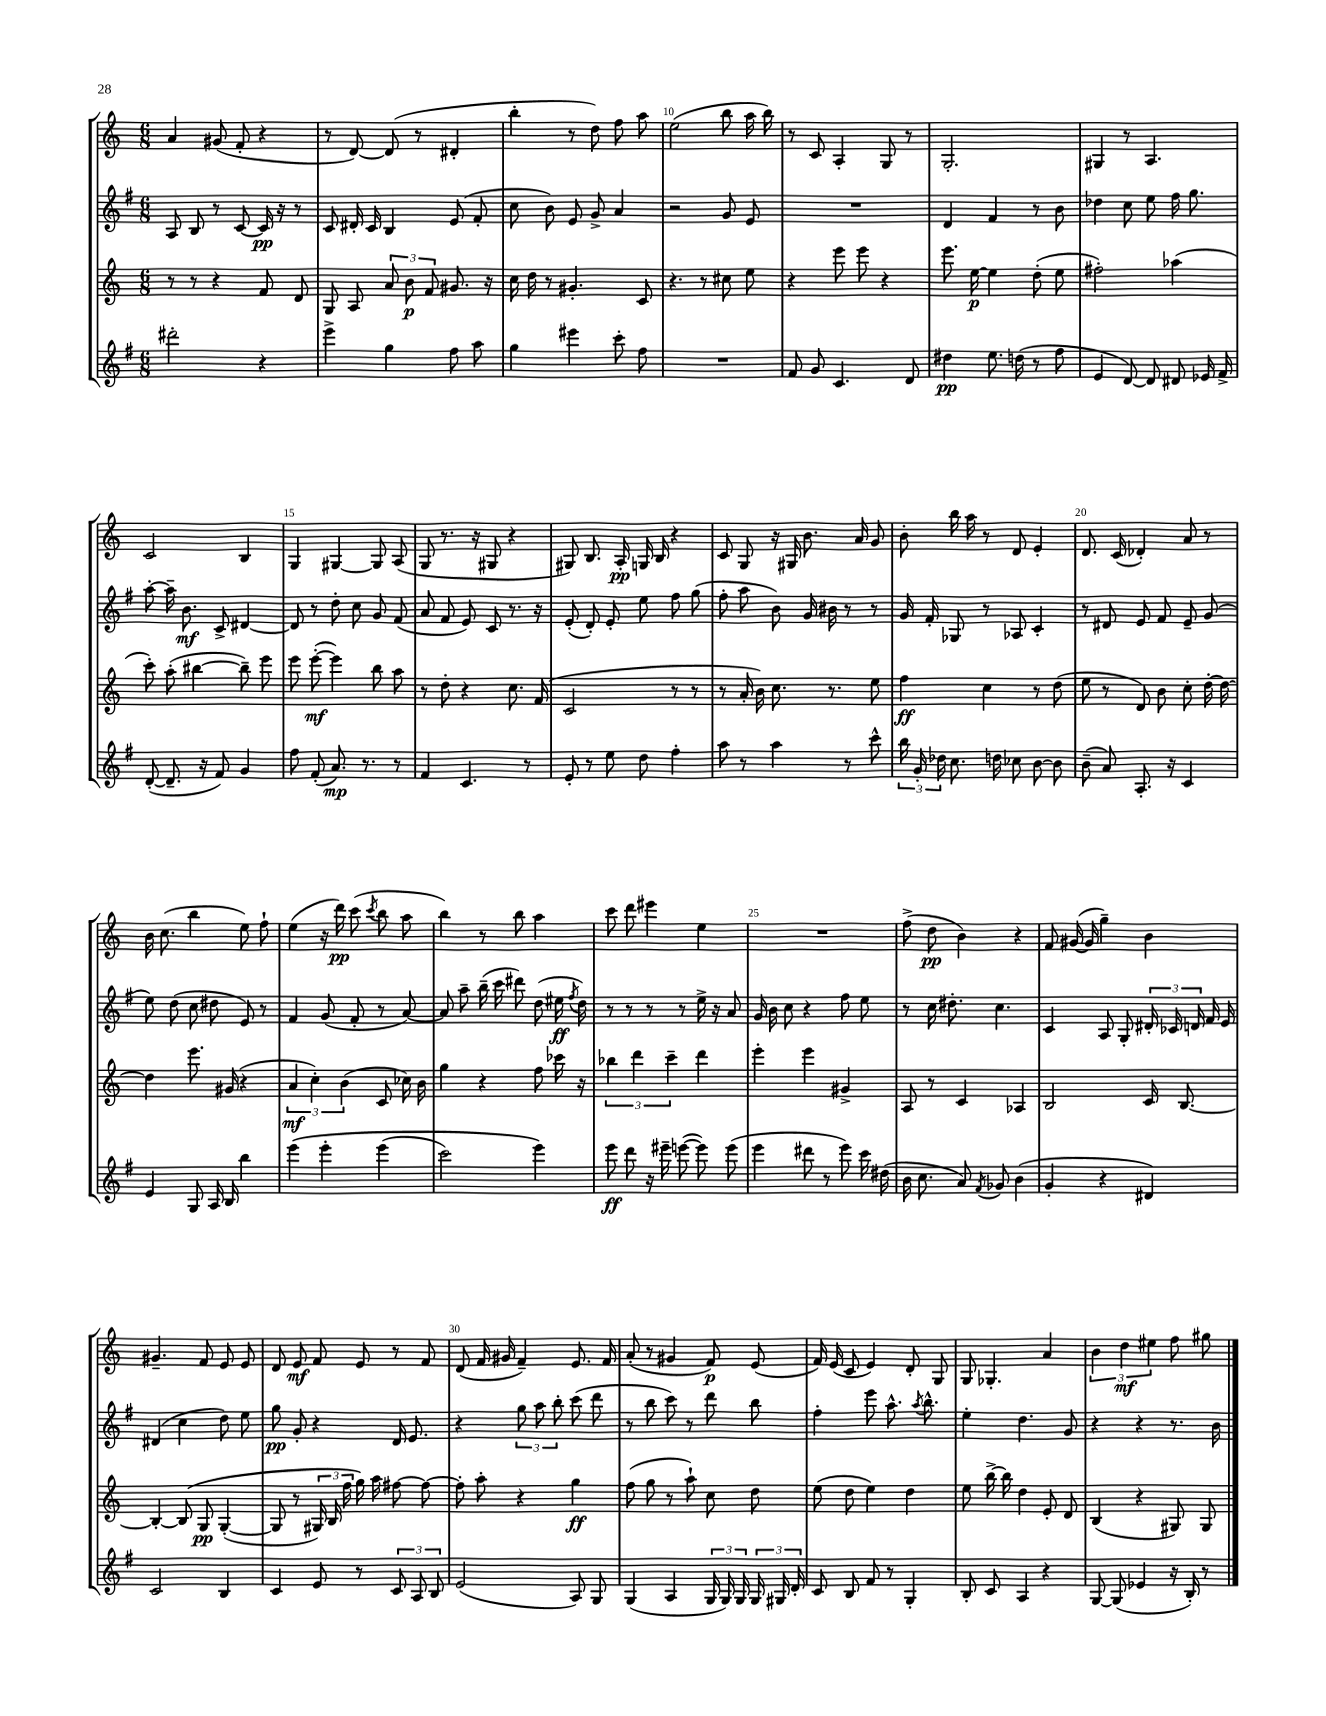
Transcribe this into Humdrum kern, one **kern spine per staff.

**kern	**dynam	**kern	**dynam	**kern	**dynam	**kern	**dynam
*part4	*part4	*part3	*part3	*part2	*part2	*part1	*part1
*staff4	*staff4	*staff3	*staff3	*staff2	*staff2	*staff1	*staff1
*clefG2	*	*clefG2	*	*clefG2	*	*clefG2	*
*k[f#]	*	*k[]	*	*k[f#]	*	*k[]	*
*M6/8	*	*M6/8	*	*M6/8	*	*M6/8	*
=7	=7	=7	=7	=7	=7	=7	=7
2ddd#X'\	.	8r	.	8A/	.	4a/	.
.	.	8r	.	8B/	.	.	.
.	.	4r	.	8r	.	(8g#X/	.
.	.	.	.	[8c/	.	8f'/	.
4r	.	8f/	.	16c/]	pp	4r	.
.	.	.	.	16r	.	.	.
.	.	8d/	.	8r	.	.	.
=8	=8	=8	=8	=8	=8	=8	=8
4eee^\	.	8G/	.	8c/	.	8r	.
.	.	8A/	.	16d#X'/	.	[8d/)	.
.	.	.	.	16c/	.	.	.
4gg\	.	12a/	.	4B/	.	(8d/]	.
.	.	12b\	p	.	.	.	.
.	.	.	.	.	.	8r	.
.	.	12f/	.	.	.	.	.
8ff#\	.	8.g#X/	.	(8e/	.	4d#X'/	.
8aa\	.	.	.	8f#'/	.	.	.
.	.	16r	.	.	.	.	.
=9	=9	=9	=9	=9	=9	=9	=9
4gg\	.	16cc\	.	8cc\	.	4bb'\	.
.	.	16dd\	.	.	.	.	.
.	.	8r	.	8b\)	.	.	.
4eee#X\	.	4.g#X'/	.	8e/	.	8r	.
.	.	.	.	8g^/	.	8dd\)	.
8ccc'\	.	.	.	4a/	.	8ff\	.
8ff#\	.	8c/	.	.	.	8aa\	.
=10	=10	=10	=10	=10	=10	=10	=10
2.r	.	4.r	.	2r	.	(2ee\	.
.	.	8r	.	.	.	.	.
.	.	8cc#X\	.	8g/	.	8bb\	.
.	.	8ee\	.	8e/	.	16aa\	.
.	.	.	.	.	.	16bb\)	.
=11	=11	=11	=11	=11	=11	=11	=11
8f#/	.	4r	.	2.r	.	8r	.
8g/	.	.	.	.	.	8c/	.
4.c/	.	8eee\	.	.	.	4A'/	.
.	.	8eee\	.	.	.	.	.
.	.	4r	.	.	.	8G/	.
8d/	.	.	.	.	.	8r	.
=12	=12	=12	=12	=12	=12	=12	=12
4dd#X\	pp	8.eee\	.	4d/	.	2.G'/	.
.	.	[16ee\	p	.	.	.	.
8.ee\	.	4ee\]	.	4f#/	.	.	.
(16ddn\	.	.	.	.	.	.	.
8r	.	(8dd'\	.	8r	.	.	.
8ff#\	.	8ee\	.	8b\	.	.	.
=13	=13	=13	=13	=13	=13	=13	=13
4e/	.	2ff#X'\)	.	4dd-X\	.	4G#X/	.
[8d/)	.	.	.	8cc\	.	8r	.
8d/]	.	.	.	8ee\	.	4.A/	.
8d#X/	.	(4aa-X\	.	16ff#\	.	.	.
.	.	.	.	8.gg\	.	.	.
16e-X/	.	.	.	.	.	.	.
16f#^/	.	.	.	.	.	.	.
!!LO:LB:g=z
=14	=14	=14	=14	=14	=14	=14	=14
([8d'/	.	8ccc'\)	.	[8aa'\	.	2c/	.
8.d~/]	.	(8aa'\	.	16aa~\]	.	.	.
.	.	.	.	8.b\	mf	.	.
.	.	[4bb#X\	.	.	.	.	.
16r	.	.	.	.	.	.	.
8f#/)	.	.	.	8c^/	.	.	.
4g/	.	8bb#~\])	.	[4d#X/	.	4B/	.
.	.	8eee\	.	.	.	.	.
=15	=15	=15	=15	=15	=15	=15	=15
8ff#\	.	8eee\	.	8d#/]	.	4G/	.
(8f#'/	.	([8eee'\	mf	8r	.	.	.
8.a/)	mp	4eee\])	.	8dd'\	.	[4G#X/	.
.	.	.	.	8cc\	.	.	.
8.r	.	.	.	.	.	.	.
.	.	8bb\	.	8g/	.	8G#/]	.
8r	.	8aa\	.	(8f#/	.	(8A/	.
=16	=16	=16	=16	=16	=16	=16	=16
4f#/	.	8r	.	8a/	.	8G/	.
.	.	8dd'\	.	8f#/	.	8.r	.
4.c/	.	4r	.	8e/)	.	.	.
.	.	.	.	.	.	16r	.
.	.	.	.	8c/	.	8G#X/	.
.	.	8.cc\	.	8.r	.	4r	.
8r	.	.	.	.	.	.	.
.	.	(16f/	.	16r	.	.	.
=17	=17	=17	=17	=17	=17	=17	=17
8e'/	.	2c/	.	(8e'/	.	8G#X/)	.
8r	.	.	.	8d'/)	.	8.B/	.
8ee\	.	.	.	8e'/	.	.	.
.	.	.	.	.	.	16A'/	pp
8dd\	.	.	.	8ee\	.	16Gn/	.
.	.	.	.	.	.	16B/	.
4ff#'\	.	8r	.	8ff#\	.	4r	.
.	.	8r	.	(8gg\	.	.	.
=18	=18	=18	=18	=18	=18	=18	=18
8aa\	.	8r	.	8ff#'\	.	8c/	.
8r	.	16a'/	.	8aa\	.	8G/	.
.	.	16b\)	.	.	.	.	.
4aa\	.	8.cc\	.	8b\)	.	16r	.
.	.	.	.	.	.	16G#X/	.
.	.	.	.	16g/	.	8.b\	.
.	.	8.r	.	16b#X\	.	.	.
8r	.	.	.	8r	.	.	.
.	.	.	.	.	.	16a/	.
8ccc^^\	.	8ee\	.	8r	.	8g/	.
=19	=19	=19	=19	=19	=19	=19	=19
24bb\	.	4ff\	ff	16g/	.	8b'\	.
24g'/	.	.	.	.	.	.	.
.	.	.	.	16f#'/	.	.	.
24dd-X\	.	.	.	.	.	.	.
8.cc\	.	.	.	8G-X/	.	16bb\	.
.	.	.	.	.	.	16aa\	.
.	.	4cc\	.	8r	.	8r	.
16ddn\	.	.	.	.	.	.	.
8cc-X\	.	.	.	8A-X/	.	8d/	.
[8b\	.	8r	.	4c'/	.	4e'/	.
8b\]	.	(8dd\	.	.	.	.	.
=20	=20	=20	=20	=20	=20	=20	=20
(8b~\	.	8ee\	.	8r	.	8.d/	.
8a/)	.	8r	.	8d#X/	.	.	.
.	.	.	.	.	.	(16c/	.
8.A'/	.	8d/)	.	8e/	.	4d-X'/)	.
.	.	8b\	.	8f#/	.	.	.
16r	.	.	.	.	.	.	.
4c/	.	8cc'\	.	8e~/	.	8a/	.
.	.	[16dd'\	.	(8g/	.	8r	.
.	.	16dd\_	.	.	.	.	.
!!LO:LB:g=z
=21	=21	=21	=21	=21	=21	=21	=21
4e/	.	4dd\]	.	8ee\)	.	16b\	.
.	.	.	.	.	.	(8.cc\	.
.	.	.	.	(8dd\	.	.	.
8G/	.	8.eee\	.	8cc\	.	4bb\	.
16A/	.	.	.	8dd#X\	.	.	.
16B/	.	(16g#X/	.	.	.	.	.
4bb\	.	4r	.	8e/)	.	8ee\)	.
.	.	.	.	8r	.	8ff`\	.
=22	=22	=22	=22	=22	=22	=22	=22
(4eee\	.	6a/	mf	4f#/	.	(4ee\	.
.	.	6cc'\)	.	.	.	.	.
4eee'\	.	.	.	(8g/	.	16r	.
.	.	.	.	.	.	16ddd\)	pp
.	.	(6b\	.	.	.	.	.
.	.	.	.	8f#'/	.	(8ccc\	.
.	.	.	.	.	.	8qccc/	.
(4eee\	.	8c/	.	8r	.	8bb\	.
.	.	16cc-X\)	.	[8a/)	.	8aa\	.
.	.	16b\	.	.	.	.	.
=23	=23	=23	=23	=23	=23	=23	=23
2ccc\)	.	4gg\	.	8a/]	.	4bb\)	.
.	.	.	.	8aa~\	.	.	.
.	.	4r	.	(16bb~\	.	8r	.
.	.	.	.	16ccc\	.	.	.
.	.	.	.	8ddd#X\)	.	8bb\	.
4eee\)	.	8ff\	.	(8dd\	.	4aa\	.
.	.	16ccc-X\	.	16ee#X\	ff	.	.
.	.	.	.	8qff#/	.	.	.
.	.	16r	.	16dd\)	.	.	.
=24	=24	=24	=24	=24	=24	=24	=24
8eee\	ff	6bb-X\	.	8r	.	8ccc\	.
8ddd\	.	.	.	8r	.	8ddd\	.
.	.	6ddd\	.	.	.	.	.
16r	.	.	.	8r	.	4eee#X\	.
16eee#X~\	.	.	.	.	.	.	.
.	.	6ccc~\	.	.	.	.	.
([8eeen\	.	.	.	8r	.	.	.
8eee\])	.	4ddd\	.	16ee^\	.	4ee\	.
.	.	.	.	16r	.	.	.
(8eee\	.	.	.	8a/	.	.	.
=25	=25	=25	=25	=25	=25	=25	=25
4eee\	.	4eee'\	.	16g/	.	2.r	.
.	.	.	.	16b\	.	.	.
.	.	.	.	8cc\	.	.	.
8ddd#X\	.	4eee\	.	4r	.	.	.
8r	.	.	.	.	.	.	.
8eee\)	.	4g#X^/	.	8ff#\	.	.	.
16ccc\	.	.	.	8ee\	.	.	.
(16dd#X\	.	.	.	.	.	.	.
=26	=26	=26	=26	=26	=26	=26	=26
16b\	.	8A/	.	8r	.	(8ff^\	.
8.cc\	.	.	.	.	.	.	.
.	.	8r	.	16cc\	.	8dd\	pp
.	.	.	.	8.dd#X'\	.	.	.
8a/)	.	4c/	.	.	.	4b\)	.
8qf#/	.	.	.	.	.	.	.
8g-X/	.	.	.	4.cc\	.	.	.
(4b\	.	4A-X/	.	.	.	4r	.
=27	=27	=27	=27	=27	=27	=27	=27
4g'/	.	2B/	.	4c/	.	8f/	.
.	.	.	.	.	.	([16g#X/	.
.	.	.	.	.	.	16g#/]	.
4r	.	.	.	8A/	.	4gg~\)	.
.	.	.	.	8G'/	.	.	.
4d#X/)	.	16c/	.	24d#X'/	.	4b\	.
.	.	.	.	24c-X/	.	.	.
.	.	[8.B/	.	.	.	.	.
.	.	.	.	24dn/	.	.	.
.	.	.	.	16f#/	.	.	.
.	.	.	.	16e/	.	.	.
!!LO:LB:g=z
=28	=28	=28	=28	=28	=28	=28	=28
2c/	.	4B'/_	.	(4d#X/	.	4.g#X~/	.
.	.	(8B/]	.	4cc\	.	.	.
.	.	8G/	pp	.	.	8f/	.
4B/	.	([4G'/	.	8dd\)	.	8e/	.
.	.	.	.	8ee\	.	8e/	.
=29	=29	=29	=29	=29	=29	=29	=29
4c/	.	8G/]	.	8gg\	pp	8d/	.
.	.	8r	.	8g'/	.	8e/	mf
8e/	.	24G#X/)	.	4r	.	8f/	.
.	.	24B/	.	.	.	.	.
.	.	24ff\	.	.	.	.	.
8r	.	16gg\)	.	.	.	8e/	.
.	.	16aa\	.	.	.	.	.
12c/	.	[8ff#X\	.	16d/	.	8r	.
.	.	.	.	8.e/	.	.	.
12A/	.	.	.	.	.	.	.
.	.	8ff#\_	.	.	.	8f/	.
12B/	.	.	.	.	.	.	.
=30	=30	=30	=30	=30	=30	=30	=30
(2e/	.	8ff#'\]	.	4r	.	(8d/	.
.	.	8aa'\	.	.	.	16f/	.
.	.	.	.	.	.	16g#X/	.
.	.	4r	.	12gg\	.	4f~/)	.
.	.	.	.	12aa\	.	.	.
.	.	.	.	12bb'\	.	.	.
8A/)	.	4gg\	ff	(8ccc\	.	8.e/	.
8G/	.	.	.	8ddd\	.	.	.
.	.	.	.	.	.	16f/	.
=31	=31	=31	=31	=31	=31	=31	=31
(4G/	.	(8ff\	.	8r	.	(8a'/	.
.	.	8gg\	.	8bb\	.	8r	.
4A/	.	8r	.	8ccc\)	.	4g#X/	.
.	.	8aa`\)	.	8r	.	.	.
24G/	.	8cc\	.	8ddd\	.	8f/)	p
24G/)	.	.	.	.	.	.	.
24G/	.	.	.	.	.	.	.
24G/	.	8dd\	.	8bb\	.	(8e/	.
24G#X/	.	.	.	.	.	.	.
24d'/	.	.	.	.	.	.	.
=32	=32	=32	=32	=32	=32	=32	=32
8c/	.	(8ee\	.	4ff#'\	.	16f/)	.
.	.	.	.	.	.	(16e/	.
8B/	.	8dd\	.	.	.	8c/	.
8f#/	.	4ee\)	.	8eee\	.	4e/)	.
8r	.	.	.	8.aa^^\	.	.	.
4G'/	.	4dd\	.	.	.	8d'/	.
.	.	.	.	8qaa/	.	.	.
.	.	.	.	8.bb^^\	.	.	.
.	.	.	.	.	.	8G/	.
=33	=33	=33	=33	=33	=33	=33	=33
8B'/	.	8ee\	.	4ee'\	.	8G/	.
8c/	.	[16bb^\	.	.	.	4.G-X'/	.
.	.	16bb\]	.	.	.	.	.
4A/	.	4dd\	.	4.dd\	.	.	.
4r	.	8e'/	.	.	.	4a/	.
.	.	8d/	.	8g/	.	.	.
=34	=34	=34	=34	=34	=34	=34	=34
[8G/	.	(4B/	.	4r	.	6b\	.
(8G/]	.	.	.	.	.	.	.
.	.	.	.	.	.	6dd\	mf
4e-X/	.	4r	.	4r	.	.	.
.	.	.	.	.	.	6ee#X\	.
16r	.	8G#X/)	.	8.r	.	8ff\	.
16B'/)	.	.	.	.	.	.	.
8r	.	8G#/	.	.	.	8gg#X\	.
.	.	.	.	16b\	.	.	.
==	==	==	==	==	==	==	==
*-	*-	*-	*-	*-	*-	*-	*-
